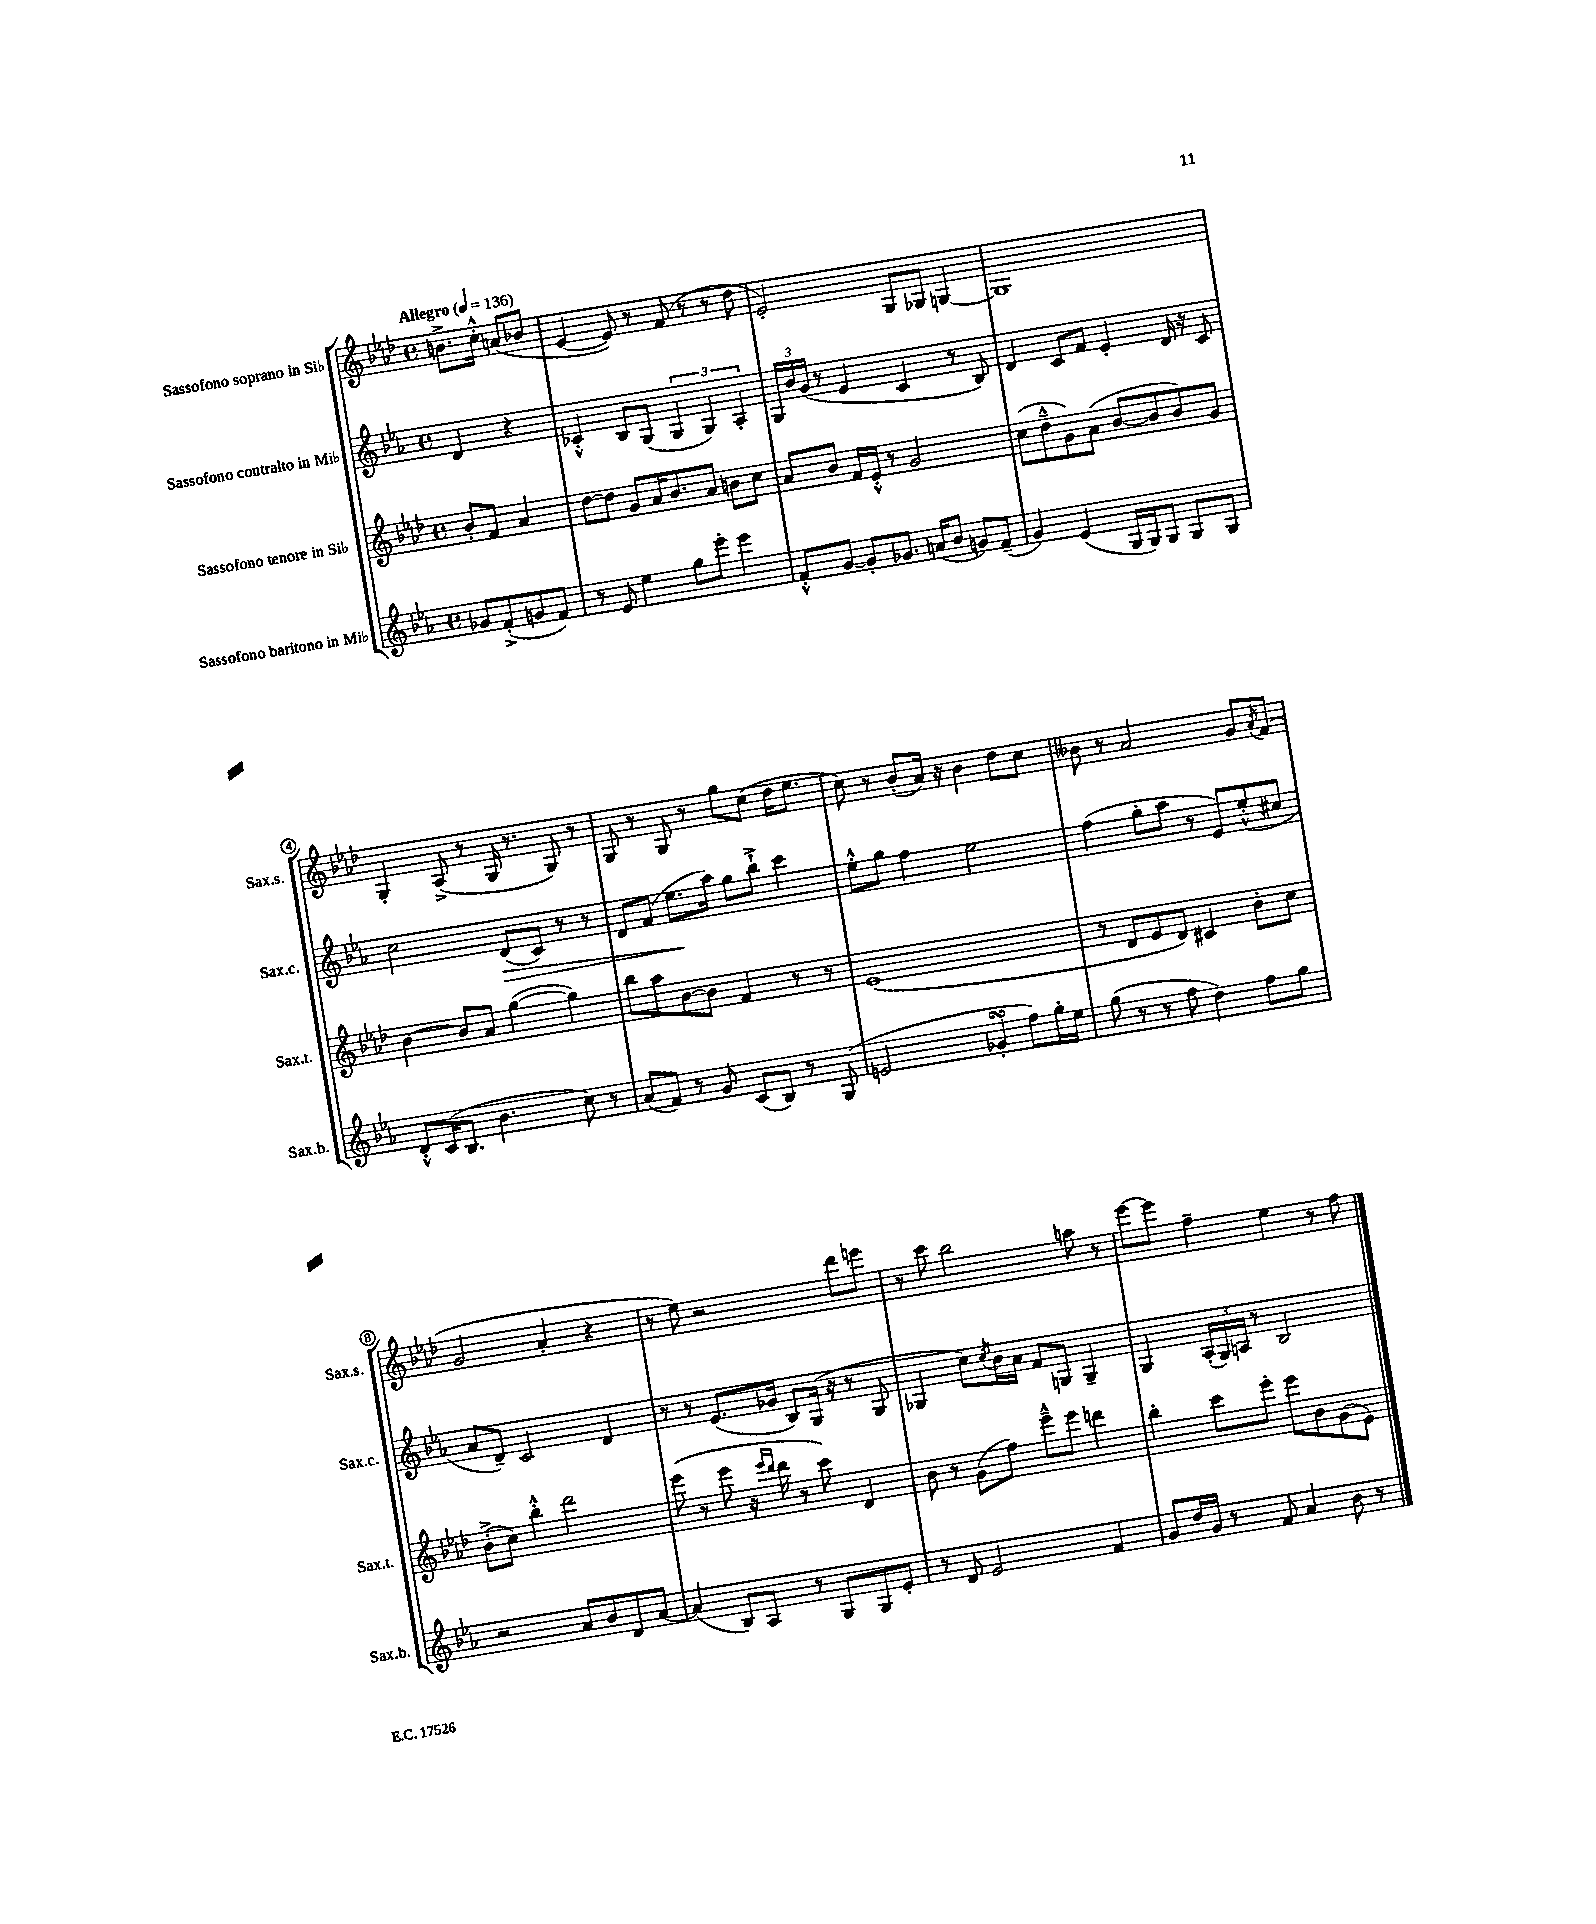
<<
\new StaffGroup <<
\new Staff = "s0" \with { instrumentName = "Sassofono soprano in Sib" shortInstrumentName = "Sax.s." } {
    \clef treble \key aes \major \defaultTimeSignature \time 4/4 \partial 2 \tempo "Allegro" 4 = 136
    b'8.-> c''16-.-^ a'8( bes'8 |
    ees'4~ ees'8) r8 f'8( r8 r8 des''8 |
    ees'2-.) g8 ges8 g4~ |
    g1 |
    g4-. aes8->( r8 g16 r8. g8) r8 |
    g8 r8 g8 r8 g''8 c''8( des''16 ees''8. |
    c''8) r8 bes'8-.( aes'16) r16 bes'4 des''8 c''8 |
    beses'8 r8 aes'2 g'8 \acciaccatura { aes'8 } f'8( |
    g'2 aes'4-. r4 |
    r8 ees''8) r2 des'''8 e'''8 |
    r8 c'''8 bes''2 a''8 r8 |
    ees'''8~ ees'''8 f''4-- ees''4 r8 f''8 \bar "|." |
}
\new Staff = "s1" \with { instrumentName = "Sassofono contralto in Mib" shortInstrumentName = "Sax.c." } {
    \clef treble \key ees \major \defaultTimeSignature \time 4/4 \partial 2
    d'4 r4 |
    ces'4-.-^ bes8 g8( \tuplet 3/2 { g4 g4) aes4-. } |
    \tuplet 3/2 { g16 bes'16 g'16( } r8 ees'4 c'4 r8 bes8) |
    d'4 c'8 f'8 ees'4-. d'16 r16 c'8 |
    c''2 d'8\>( c'8) r8 r8 |
    d'8 f'8( ees''8.\! aes''16) g''8 bes''8-!-> c'''4 |
    ees''8-.-^ g''8 f''4 ees''2 |
    f''4( g''8-. aes''8 r8 ees'8) ees''8-.-^( cis''8 |
    aes'8 d'8--) c'2 d'4 |
    r8 r8 ees'8.( ges'16 bes8) g16( r16 r8 g8 |
    ges4 c''8) \acciaccatura { c''8 } bes'16 aes'16 f'8 g8 g4-- |
    g4 \tuplet 3/2 { aes16-.( g16) a16 } r8 bes2 \bar "|." |
}
\new Staff = "s2" \with { instrumentName = "Sassofono tenore in Sib" shortInstrumentName = "Sax.t." } {
    \clef treble \key aes \major \defaultTimeSignature \time 4/4 \partial 2
    bes'8-. f'8 aes'4 |
    des''8~ des''8 g'8 aes'16 bes'8. aes'8 b'8 c''8 |
    aes'8 bes'8 f'16 ees'16-.-^ r8 g'2 |
    c''8( des''8---^ g'8) aes'8( bes'8~ bes'8 bes'8) g'8 |
    bes'4~ bes'8 aes'8 g''4~( g''4) |
    bes''8 aes''8 bes'8~ bes'8 f'4 r8 r8 |
    ees'1( |
    r8 des'8 ees'8 des'8) cis'4 bes'8-. c''8 |
    bes'8-.->( c''8) bes''4-.-^ des'''2 |
    ees'''8( r8 ees'''8 r16 \grace { ees'''16 des'''16 } des'''16 r8 c'''8) des'4 |
    bes'8 r8 g'8( f''8) ees'''8---^ ees'''8 d'''4 |
    bes''4-. c'''8 ees'''8-. ees'''8 bes'8 g'8( ees'8) \bar "|." |
}
\new Staff = "s3" \with { instrumentName = "Sassofono baritono in Mib" shortInstrumentName = "Sax.b." } {
    \clef treble \key ees \major \defaultTimeSignature \time 4/4 \partial 2
    ges'8 f'8-.->( g'8 f'8) |
    r8 ees'8 ees''4 g''8 ees'''8-. ees'''4 |
    f'8-.-^ g'8~ g'8-. ges'8. a'16( bes'8 g'8) f'8--( |
    g'4) ees'4( g16 g16) g8 g8 g8 |
    d'8-.-^ c'16( bes8. bes'4. c''8) r8 |
    aes'8( f'8) r8 g'8 c'8( bes8) r8 g8( |
    e'2 ges'4-.\turn f''8) g''16-. ees''16 |
    g''8( r8 r8 f''8 d''4) f''8 g''8 |
    r2 aes'8 bes'8 d'8 aes'8~ |
    aes'4( bes8) aes8 r8 g8 g8 ees'8-. |
    r8 d'8 ees'2 f'4 |
    g'8 d''16 g'16 r8 f'8 aes'4 bes'8 r8 \bar "|." |
}
>>
>>
\layout { \context { \Score \override BarNumber.stencil = #(make-stencil-circler 0.1 0.3 ly:text-interface::print) } }
